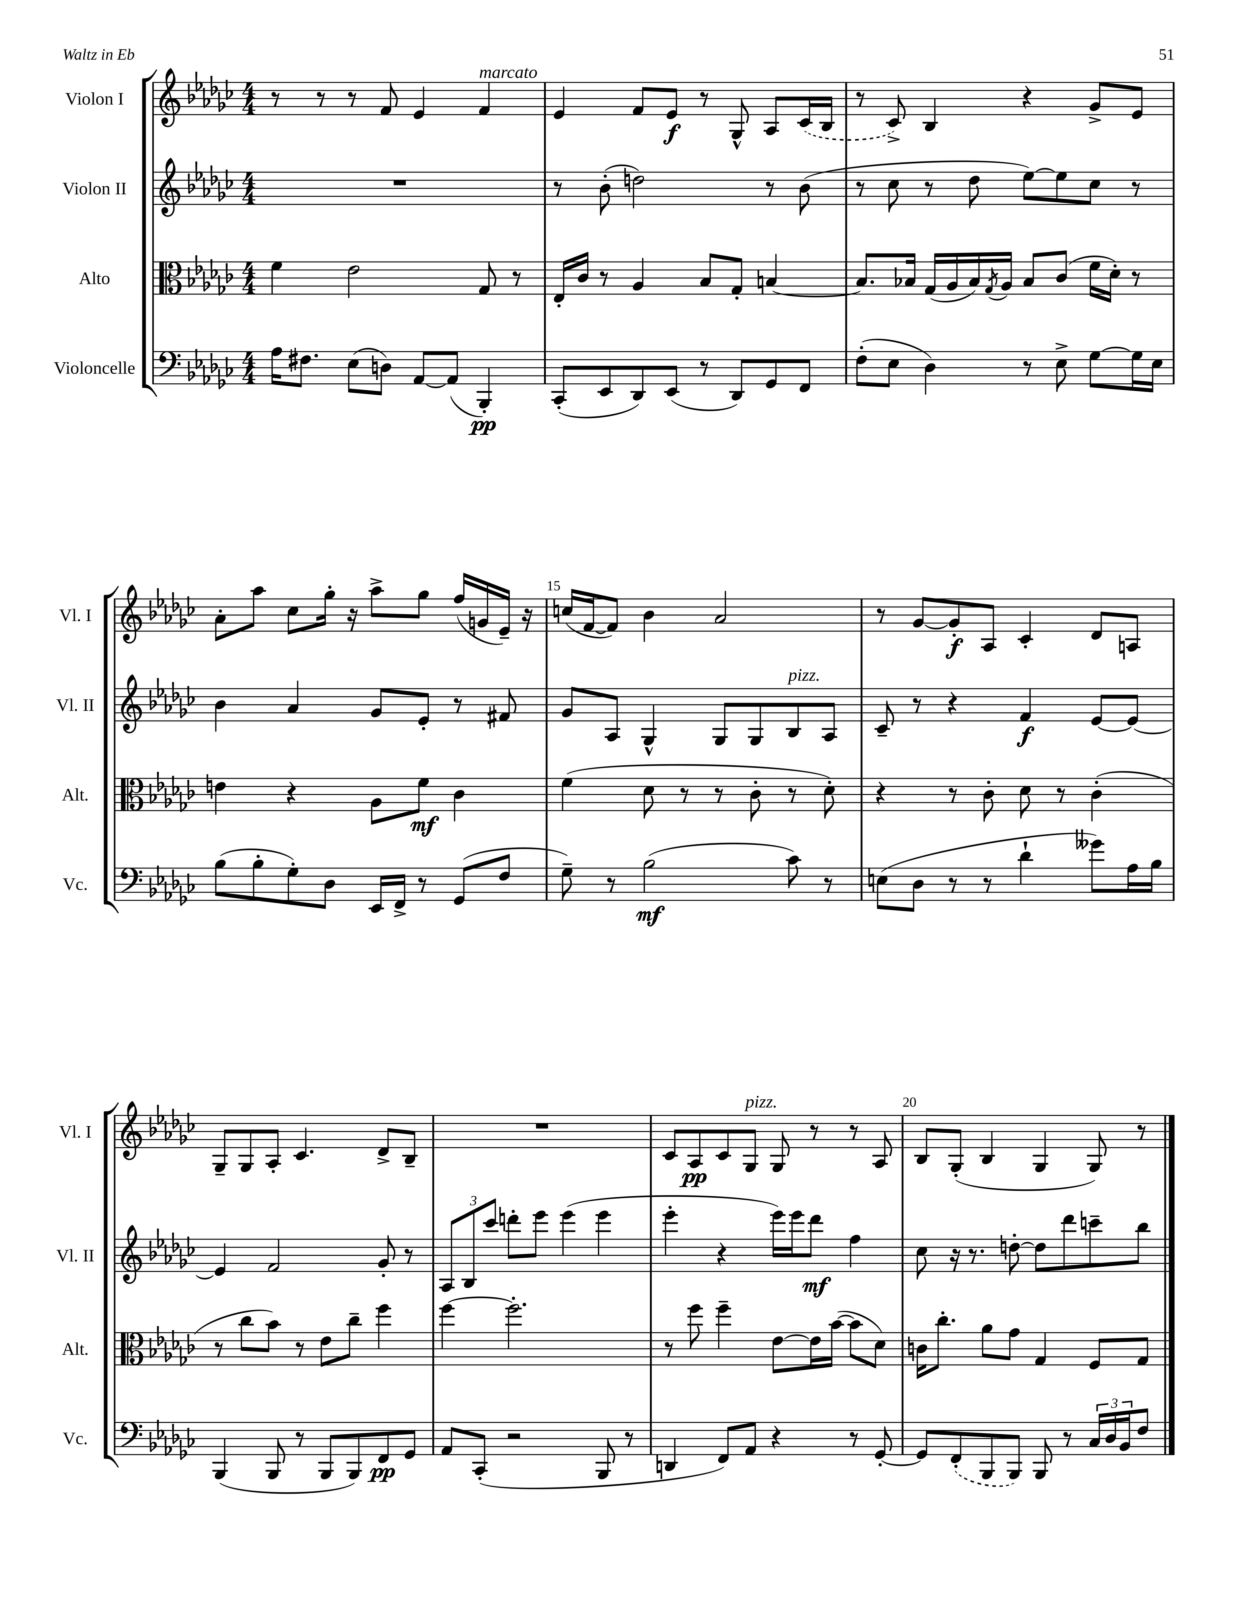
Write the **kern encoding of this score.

**kern	**kern	**kern	**kern
*staff4	*staff3	*staff2	*staff1
*clefF4	*clefC3	*clefG2	*clefG2
*k[b-e-a-d-g-c-]	*k[b-e-a-d-g-c-]	*k[b-e-a-d-g-c-]	*k[b-e-a-d-g-c-]
*M4/4	*M4/4	*M4/4	*M4/4
16A-	4f	1r	8r
8.F#	.	.	.
.	.	.	8r
(8E-	2e-	.	8r
8D)	.	.	8f
[8AA-	.	.	4e-
(8AA-]	.	.	.
4BBB-')	8G-	.	4f
.	8r	.	.
=	=	=	=
(8CC-'	16E-'	8r	4e-
.	16c-	.	.
8EE-	8r	(8b-'	.
8DD-)	4A-	2dd)	8f
(8EE-	.	.	8e-
8r	8B-	.	8r
8DD-)	8G-'	.	8G-^^
8GG-	[4B	8r	8A-
8FF	.	(8b-	(16c-
.	.	.	16B-
=	=	=	=
(8F'	8.B]	8r	8r
8E-	.	8cc-	8c-^)
.	16B-	.	.
4D-)	(16G-	8r	4B-
.	16A-	.	.
.	16B-)	8dd-	.
.	8qG-	.	.
.	16A-	.	.
8r	8B-	[8ee-)	4r
8E-^	(8c-	8ee-]	.
[8G-	16f	8cc-	8g-^
.	16d-')	.	.
16G-]	8r	8r	8e-
16E-	.	.	.
=	=	=	=
(8B-	4e	4b-	8a-'
8B-'	.	.	8aa-
8G-')	4r	4a-	8cc-
8D-	.	.	16gg-'
.	.	.	16r
16EE-	8A-	8g-	8aa-^
16FF^	.	.	.
8r	8f	8e-'	8gg-
(8GG-	4c-	8r	(16ff
.	.	.	16g
8F	.	8f#	16e-~)
.	.	.	16r
=	=	=	=
8G-~)	(4f	8g-	(16cc
.	.	.	[16f
8r	.	8A-	8f])
(2B-	8d-	4G-^^	4b-
.	8r	.	.
.	8r	8G-	2a-
.	8c-'	8G-	.
8c-)	8r	8B-	.
8r	8d-')	8A-	.
=	=	=	=
(8E	4r	8c-~	8r
8D-	.	8r	[8g-
8r	8r	4r	8g-']
8r	8c-'	.	8A-
4d-`	8d-	4f	4c-'
.	8r	.	.
8g--)	(4c-'	[8e-	8d-
16A-	.	8e-_	8A
16B-	.	.	.
=	=	=	=
(4BBB-	8r	4e-]	8G-~
.	8cc-	.	8G-
8BBB-	8b-)	2f	8A-'
8r	8r	.	4.c-
8BBB-	8e-	.	.
8BBB-)	8cc-~	.	.
8FF	4ff	8g-'	8d-^
8GG-	.	8r	8B-~
=	=	=	=
8AA-	[4ff	12A-	1r
.	.	12B-	.
(8CC-'	.	.	.
.	.	12ccc-	.
2r	2.ff']	8ddd'	.
.	.	8eee-	.
.	.	(4eee-	.
8BBB-	.	4eee-	.
8r	.	.	.
=	=	=	=
4DD	8r	4eee-'	8c-
.	8ff	.	8A-
8FF)	4ff~	4r	8c-
8AA-	.	.	8G-
4r	[8e-	16eee-)	8G-
.	.	16eee-	.
.	16e-]	8ddd-	8r
.	([16b-	.	.
8r	8b-]	4ff	8r
[8GG-'	8d-)	.	8A-
=	=	=	=
8GG-]	16c	8cc-	8B-
.	8.cc-'	.	.
(8FF'	.	16r	(8G-'
.	.	8.r	.
8BBB-	8a-	.	4B-
8BBB-)	8g-	[8dd'	.
8BBB-	4G-	8dd]	4G-
8r	.	8ddd-	.
24C-	8F	8ccc~	8G-)
24D-	.	.	.
24BB-	.	.	.
8F	8G-	8bb-	8r
==	==	==	==
*-	*-	*-	*-
